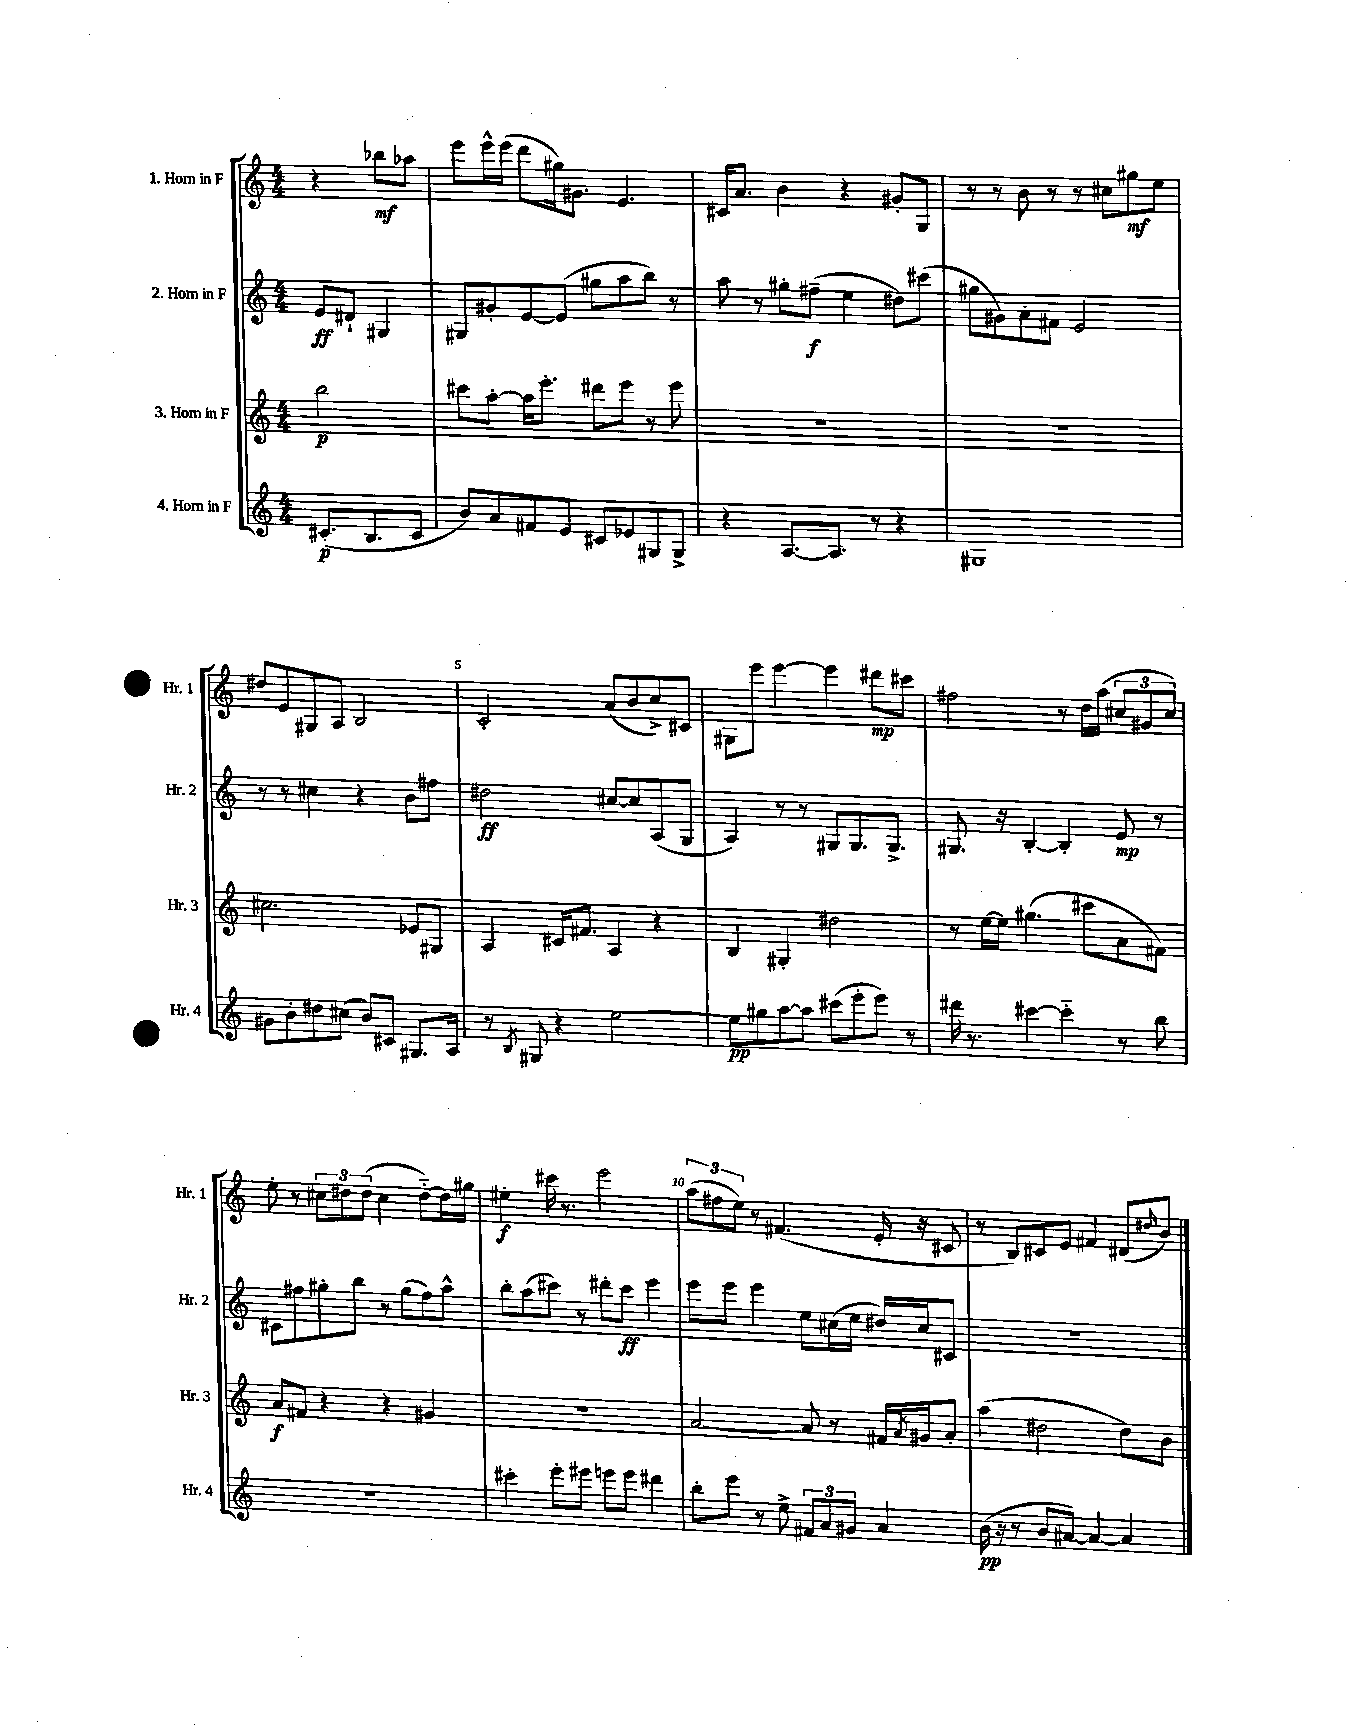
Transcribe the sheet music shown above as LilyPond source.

<<
\new StaffGroup <<
\new Staff = "s0" \with { instrumentName = "1. Horn in F" shortInstrumentName = "Hr. 1" } {
    \clef treble \key c \major \numericTimeSignature \time 4/4 \partial 2
    r4 bes''8\mf aes''8 |
    e'''8 e'''16-^ e'''16( d'''8 gis''16) gis'8. e'4. |
    cis'16 a'8. b'4 r4 gis'8-. g8 |
    r8 r8 b'8 r8 r8 cis''8 gis''8\mf e''8 |
    dis''8 e'8 gis8 a8 b2 |
    c'2-. a'8( b'8 c''8->) cis'8 |
    gis8 e'''8 e'''4~ e'''4 dis'''8\mp cis'''8 |
    fis''2 r8 d''16 a''16( \tuplet 3/2 { cis''8 gis'8 cis''8) } |
    e''8-. r8 \tuplet 3/2 { cis''8 dis''8 dis''8( } cis''4 dis''8~-_) dis''16 gis''16 |
    eis''4-.\f cis'''16 r8. e'''2 |
    \tuplet 3/2 { a''8( fis''8 e''8) } r8 fis'4.( e'16-. r16 cis'8 |
    r8 b8) cis'8 e'8 fis'4 dis'8( \grace { dis''16 } b'8) \bar "|." |
}
\new Staff = "s1" \with { instrumentName = "2. Horn in F" shortInstrumentName = "Hr. 2" } {
    \clef treble \key c \major \numericTimeSignature \time 4/4 \partial 2
    e'8\ff dis'8-! gis4 |
    gis8 gis'8-. e'8~ e'8( gis''8 a''8 b''8) r8 |
    a''8 r8 gis''8-. fis''8--\f( e''4 dis''8) cis'''8( |
    gis''8 gis'8) a'8-. fis'8 e'2 |
    r8 r8 cis''4 r4 b'8 fis''8 |
    dis''2\ff cis''8~ cis''8 a8( g8 |
    a4) r8 r8 gis8 gis8. gis8.-> |
    gis8. r16 b4~-. b4-. e'8\mp r8 |
    cis'8 fis''8 gis''8-. b''8 r8 gis''8( fis''8) a''8-^ |
    b''8-. a''8( cis'''8) r8 dis'''8-. cis'''8\ff e'''4 |
    e'''8 e'''8 e'''4 e''8 cis''16( e''16 dis''16) cis''16 cis'8 |
    R1 \bar "|." |
}
\new Staff = "s2" \with { instrumentName = "3. Horn in F" shortInstrumentName = "Hr. 3" } {
    \clef treble \key c \major \numericTimeSignature \time 4/4 \partial 2
    b''2\p |
    cis'''8 a''8~-. a''16 e'''8.-. dis'''8 e'''8 r8 e'''8 |
    R1 |
    R1 |
    cis''2. ees'8 gis8 |
    a4 cis'16 fis'8. a4 r4 |
    b4 gis4-. dis''2 |
    r8 e''16~ e''16 gis''4.( cis'''8 a'8 fis'8) |
    a'8\f fis'8 r4 r4 gis'4 |
    R1 |
    a'2~ a'8 r8 fis'16 \acciaccatura { a'8 } gis'16 a'8-. |
    a''4( dis''2 dis''8) b'8 \bar "|." |
}
\new Staff = "s3" \with { instrumentName = "4. Horn in F" shortInstrumentName = "Hr. 4" } {
    \clef treble \key c \major \numericTimeSignature \time 4/4 \partial 2
    cis'8.-.\p( b8. cis'8 |
    b'8) a'8 fis'8 e'8 cis'8 ees'8 gis8 gis8-> |
    r4 a8.~ a8. r8 r4 |
    gis1 |
    gis'8 b'8-. dis''8 cis''8( b'8) cis'8 gis8. a16 |
    r8 \acciaccatura { b8 } gis8 r4 e''2~ |
    e''8\pp gis''8 a''8~ a''8 cis'''8( e'''8-. e'''8) r8 |
    dis'''16 r8. cis'''4~ cis'''4-_ r8 b''8 |
    r1 |
    cis'''4-. e'''8-. eis'''8 e'''8 e'''8 dis'''4 |
    b''8-. e'''8 r8 e''8-> \tuplet 3/2 { fis'8 a'8 gis'8 } a'4 |
    b'16\pp( r16 r8 b'8 ais'8~) ais'4~ ais'4 \bar "|." |
}
>>
>>
\layout { \context { \Score \override BarNumber.break-visibility = ##(#f #t #t) barNumberVisibility = #(every-nth-bar-number-visible 5) } }
